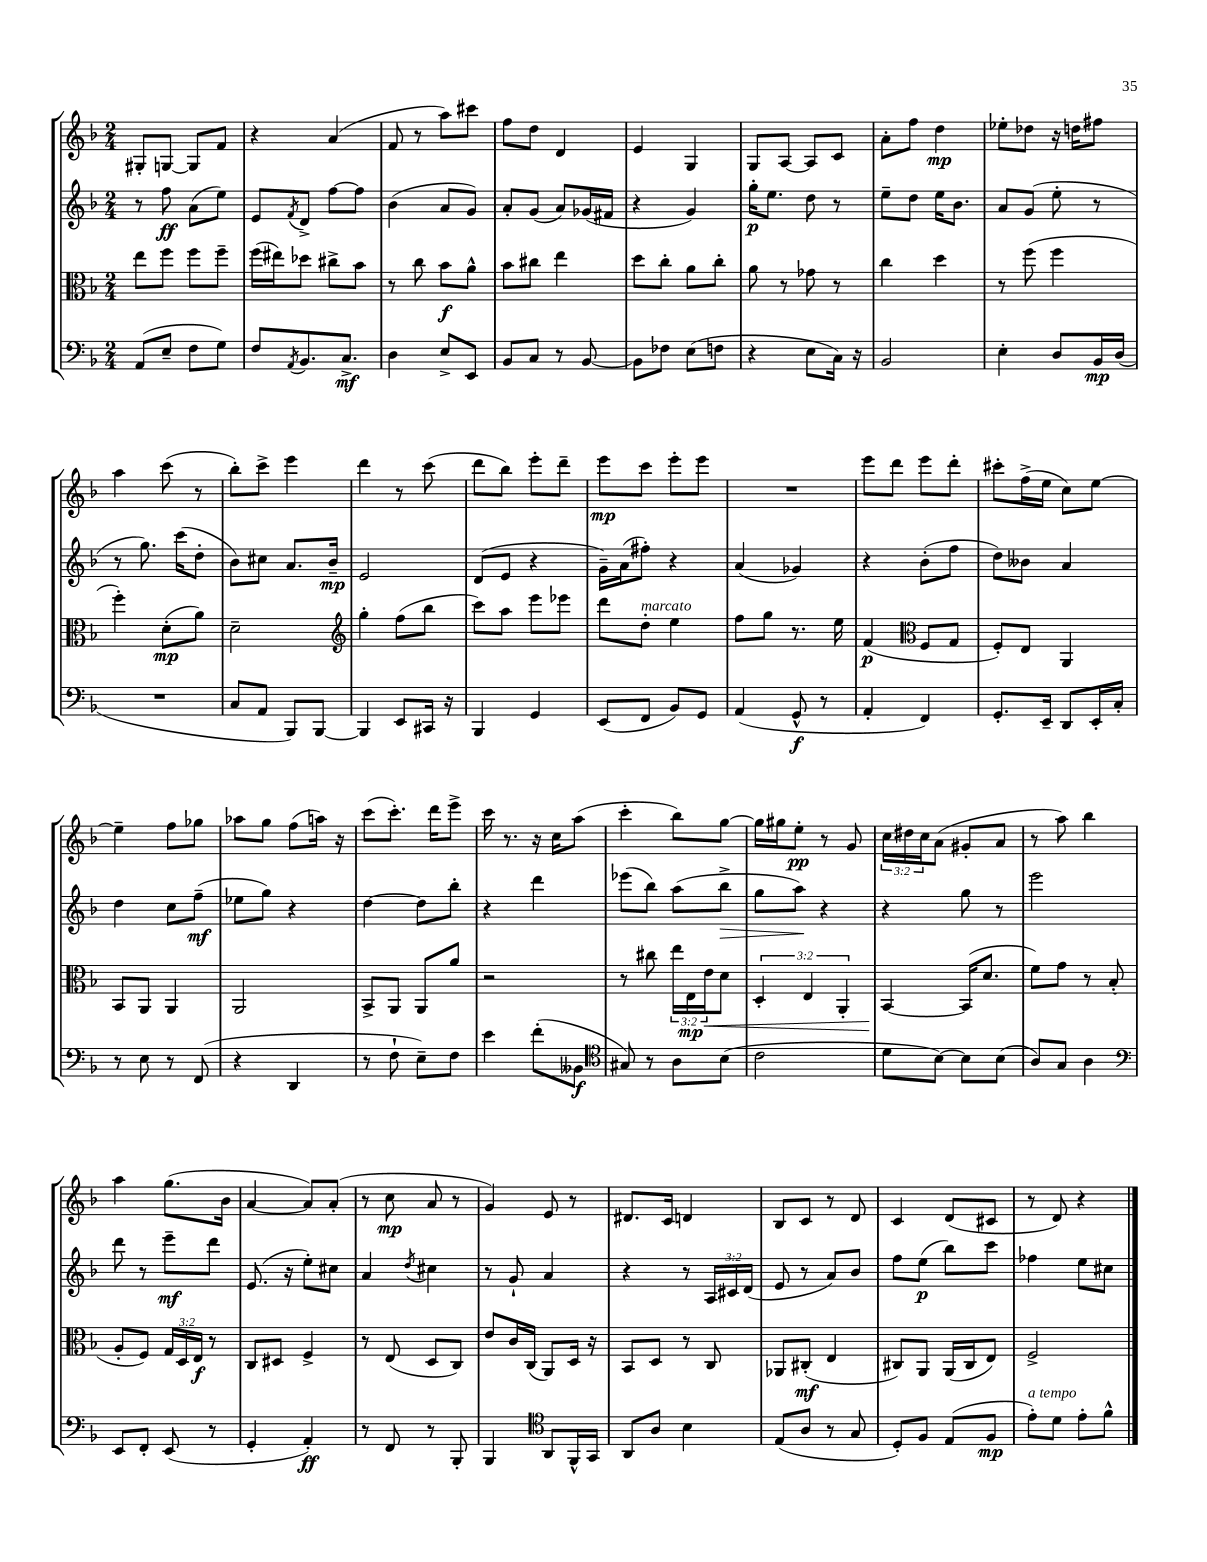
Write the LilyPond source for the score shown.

<<
\new StaffGroup <<
\new Staff = "s0" {
    \clef treble \key f \major \numericTimeSignature \time 2/4 \override Staff.TupletNumber.text = #tuplet-number::calc-fraction-text
    gis8-. g8~ g8 f'8 |
    r4 a'4( |
    f'8 r8 a''8) cis'''8 |
    f''8 d''8 d'4 |
    e'4 g4 |
    g8 a8~ a8 c'8 |
    a'8-. f''8 d''4\mp |
    ees''8-. des''8 r16 d''16 fis''8 |
    a''4 c'''8( r8 |
    bes''8-.) c'''8-> e'''4 |
    d'''4 r8 c'''8( |
    d'''8 bes''8) e'''8-. d'''8-- |
    e'''8\mp c'''8 e'''8-. e'''8 |
    R2 |
    e'''8 d'''8 e'''8 d'''8-. |
    cis'''8-. f''16->( e''16 c''8) e''8~ |
    e''4-- f''8 ges''8 |
    aes''8 g''8 f''8( a''16) r16 |
    c'''8( c'''8.-.) d'''16 e'''8-> |
    c'''16 r8. r16 c''16 a''8( |
    c'''4-. bes''8) g''8~ |
    g''16 gis''16 e''8-.\pp r8 g'8 |
    \tuplet 3/2 { c''16 dis''16 c''16 } a'8( gis'8-. a'8 |
    r8 a''8) bes''4 |
    a''4 g''8.( bes'16 |
    a'4~ a'8) a'8-.( |
    r8 c''8\mp a'8 r8 |
    g'4) e'8 r8 |
    dis'8. c'16 d'4 |
    bes8 c'8 r8 d'8 |
    c'4 d'8( cis'8 |
    r8 d'8) r4 \bar "|." |
}
\new Staff = "s1" {
    \clef treble \key f \major \numericTimeSignature \time 2/4 \override Staff.TupletNumber.text = #tuplet-number::calc-fraction-text
    r8 f''8\ff a'8( e''8) |
    e'8 \acciaccatura { f'8 } d'8-> f''8~ f''8 |
    bes'4( a'8 g'8) |
    a'8-. g'8( a'8) ges'16( fis'16 |
    r4 g'4) |
    g''16-.\p e''8. d''8 r8 |
    e''8-- d''8 e''16 bes'8. |
    a'8 g'8( e''8-. r8 |
    r8 g''8.) c'''16( d''8-. |
    bes'8) cis''8 a'8. bes'16--\mp |
    e'2 |
    d'8( e'8 r4 |
    g'16--) a'16( fis''8-.) r4 |
    a'4( ges'4) |
    r4 bes'8-.( f''8 |
    d''8) beses'8 a'4 |
    d''4 c''8 f''8--\mf( |
    ees''8 g''8) r4 |
    d''4~ d''8 bes''8-. |
    r4 d'''4 |
    ees'''8( bes''8) a''8( bes''8->\> |
    g''8 a''8\!) r4 |
    r4 g''8 r8 |
    e'''2 |
    d'''8 r8 e'''8--\mf d'''8 |
    e'8.( r16 e''8-.) cis''8 |
    a'4 \acciaccatura { d''8 } cis''4 |
    r8 g'8-! a'4 |
    r4 r8 \tuplet 3/2 { a16 cis'16 d'16( } |
    e'8 r8 a'8) bes'8 |
    f''8 e''8\p( bes''8) c'''8 |
    fes''4 e''8 cis''8 \bar "|." |
}
\new Staff = "s2" {
    \clef alto \key f \major \numericTimeSignature \time 2/4 \override Staff.TupletNumber.text = #tuplet-number::calc-fraction-text
    e''8 f''8 f''8 f''8-- |
    f''16( eis''16) des''8 cis''8-> bes'8 |
    r8 c''8 bes'8\f a'8-^ |
    bes'8 cis''8 e''4 |
    d''8 c''8-. a'8 c''8-. |
    a'8 r8 ges'8 r8 |
    c''4 d''4 |
    r8 f''8( f''4 |
    f''4-.) d'8-.\mp( a'8) |
    d'2-- |
    \clef treble g''4-. f''8( bes''8 |
    c'''8) a''8 e'''8 ees'''8 |
    d'''8 d''8-.^\markup { \italic "marcato" } e''4 |
    f''8 g''8 r8. e''16 |
    f'4\p( \clef alto f8 g8 |
    f8-.) e8 a,4 |
    bes,8 a,8 a,4 |
    a,2 |
    bes,8-> a,8 a,8 a'8 |
    r2 |
    r8 cis''8 \tuplet 3/2 { e''16 e16\mp e'16\< } d'8 |
    \tuplet 3/2 { d4-. e4 a,4-. } |
    bes,4~\! bes,16( d'8. |
    f'8) g'8 r8 bes8-.( |
    a8-. f8) \tuplet 3/2 { g16 d16 e16\f } r8 |
    c8 dis8 f4-> |
    r8 e8( d8 c8) |
    e'8 c'16 c16( a,8) d16 r16 |
    bes,8 d8 r8 c8 |
    aes,8 cis8-.\mf( e4 |
    cis8) a,8 a,16( cis16 e8) |
    f2-> \bar "|." |
}
\new Staff = "s3" {
    \clef bass \key f \major \numericTimeSignature \time 2/4
    a,8( e8-- f8 g8) |
    f8 \acciaccatura { a,8 } bes,8. c8.->\mf |
    d4 e8-> e,8 |
    bes,8 c8 r8 bes,8~ |
    bes,8 fes8 e8( f8 |
    r4 e8 c16) r16 |
    bes,2 |
    e4-. d8 bes,16\mp d16( |
    R2 |
    c8 a,8 bes,,8) bes,,8~ |
    bes,,4 e,8 cis,16 r16 |
    bes,,4 g,4 |
    e,8( f,8 bes,8) g,8 |
    a,4( g,8-^\f r8 |
    a,4-. f,4) |
    g,8.-. e,16-- d,8 e,16-. c16-. |
    r8 e8 r8 f,8( |
    r4 d,4 |
    r8 f8-! e8--) f8 |
    e'4 f'8-.( beses,8\f |
    \clef tenor gis8) r8 a8 bes8( |
    c'2 |
    d'8 bes8~) bes8 bes8( |
    a8) g8 a4 |
    \clef bass e,8 f,8-. e,8( r8 |
    g,4-. a,4-.\ff) |
    r8 f,8 r8 bes,,8-. |
    bes,,4 \clef tenor a,8 f,16-^ g,16 |
    a,8 a8 bes4 |
    e8( a8 r8 g8 |
    d8-.) f8 e8( f8\mp |
    e'8-.^\markup { \italic "a tempo" }) d'8 e'8-. f'8-^ \bar "|." |
}
>>
>>
\layout { \context { \Score \remove "Bar_number_engraver" } }
